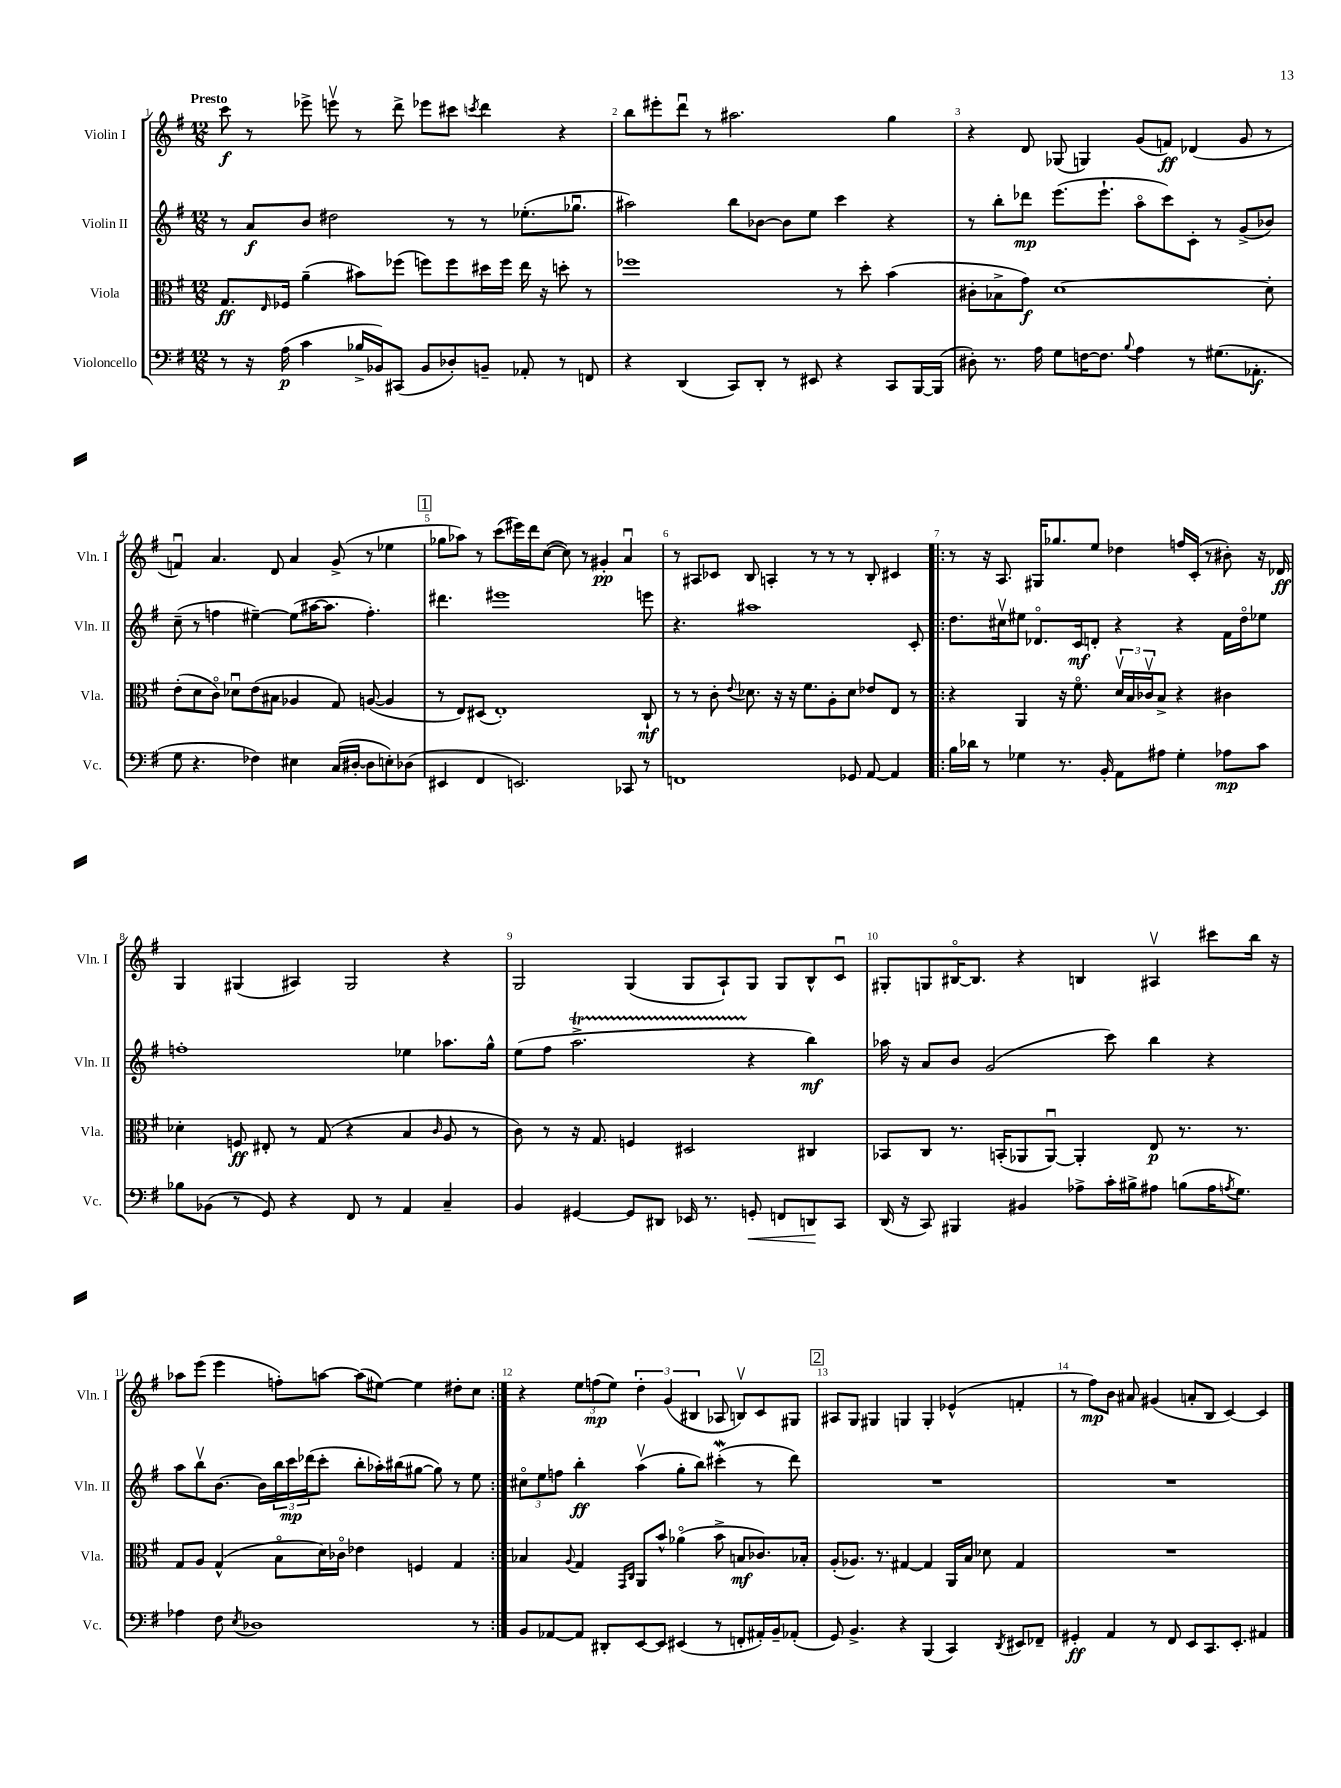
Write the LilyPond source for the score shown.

<<
\new StaffGroup <<
\new Staff = "s0" \with { instrumentName = "Violin I" shortInstrumentName = "Vln. I" } {
    \clef treble \key g \major \numericTimeSignature \time 12/8 \tempo "Presto"
    c'''8\f r8 ees'''8-> e'''8\upbow r8 d'''8-> ees'''8 cis'''8 \acciaccatura { c'''8 } d'''4 r4 |
    b''8 eis'''8-. d'''8\downbow r8 ais''2. g''4 |
    r4 d'8 ges8( g4) g'8( f'8\ff) des'4( g'8 r8 |
    f'4\downbow) a'4. d'8 a'4 g'8->( r8 ees''4 |
    \mark \markup { \box "1" } ges''8 aes''8) r8 c'''8( eis'''16) d'''16 c''8~( c''8) r8 gis'4-.\pp a'4\downbow |
    r8 ais8 ces'8 b8 a4-. r8 r8 r8 b8-. cis'4 |
    \repeat volta 2 { r8 r16 a8. gis16 ges''8. e''8 des''4 f''16 c'16-.( r8 bis'8-.) r16 des'16\ff |
    g4 gis4( ais4) gis2 r4 |
    g2 g4( g8 a8-!) g8 g8 b8-^ c'8\downbow |
    gis8-. g8 bis16~\flageolet bis8. r4 b4 ais4\upbow cis'''8 b''16 r16 |
    aes''8 e'''8( e'''4 f''8-.) a''8~ a''8( eis''8~) eis''4 dis''8-. c''8 | }
    r4 \tuplet 3/2 { e''8 f''8\mp( e''8) } \tuplet 3/2 { d''4-. g'4( bis4 } aes8 b8\upbow) c'8 gis8 |
    \mark \markup { \box "2" } ais8 g8 gis4 g4 g4-. ees'4-^( f'4-. |
    r8 fis''8\mp) b'8 ais'8 gis'4( a'8-. b8 c'4~) c'4 \bar "|." |
}
\new Staff = "s1" \with { instrumentName = "Violin II" shortInstrumentName = "Vln. II" } {
    \clef treble \key g \major \numericTimeSignature \time 12/8
    r8 a'8\f b'8 dis''2 r8 r8 ees''8.-.( ges''8.\downbow |
    ais''2) b''8 bes'8~ bes'8 e''8 c'''4 r4 |
    r8 b''8-. des'''8\mp e'''8.( e'''8.-! a''8\flageolet c'''8) c'8-. r8 g'8->( bes'8) |
    c''8--( r8 f''4 eis''4~--) eis''8( ais''16~ ais''8. f''4.-.) |
    \mark \markup { \box "1" } dis'''4. eis'''1 e'''8 |
    r4. ais''1 c'8-. |
    \repeat volta 2 { d''8. cis''16\upbow eis''8 des'8.\flageolet c'16\mf d'8-. r4 r4 fis'16 d''16\flageolet ees''8 |
    f''1-. ees''4 aes''8. g''16-^ |
    e''8( fis''8 a''2.->\startTrillSpan r4\stopTrillSpan b''4\mf) |
    aes''16 r16 a'8 b'8 g'2( c'''8) b''4 r4 |
    a''8 b''8\upbow b'8.~ b'16 \tuplet 3/2 { b''16 c'''16\mp des'''16( } c'''8-. b''8-. aes''16-.) bis''16( gis''8~ gis''8) r8 e''8 | }
    \tuplet 3/2 { cis''8\flageolet e''8 f''8 } b''4-.\ff a''4\upbow( g''8-. b''8) cis'''4-.\mordent( r8 d'''8) |
    \mark \markup { \box "2" } R1. |
    R1. \bar "|." |
}
\new Staff = "s2" \with { instrumentName = "Viola" shortInstrumentName = "Vla." } {
    \clef alto \key g \major \numericTimeSignature \time 12/8
    g8.\ff \grace { e16 } fes16 a'4--( bis'8) fes''8( f''8) f''8 dis''16 f''16 e''16 r16 d''8-. r8 |
    fes''1 r8 d''8-. b'4( |
    cis'8-. bes8-> g'8\f) d'1~ d'8-. |
    e'8-.( d'8 c'8\flageolet) des'8\downbow e'8( bis8 aes4 g8) a8~( a4 |
    \mark \markup { \box "1" } r8 e8) dis8( e1-.) c8-!\mf |
    r8 r8 c'8-. \appoggiatura { e'8 } des'8. r16 r16 fis'8. a8-. des'8 ees'8 e8 r8 |
    \repeat volta 2 { r4 a,4 r16 fis'8.\flageolet \tuplet 3/2 { d'16\upbow b16 ces'16\upbow } b8-> r4 cis'4 |
    des'4-. f8\ff eis8-. r8 g8( r4 b4 \grace { c'16 } a8 r8 |
    c'8) r8 r16 g8. f4 dis2 cis4 |
    bes,8 c8 r8. b,16-.( aes,8 aes,8~\downbow) aes,4-. e8\p r8. r8. |
    g8 a8 g4-^( b8\flageolet d'16) ces'16\flageolet ees'4 f4 g4 | }
    bes4 \appoggiatura { a8 } g4 \grace { g,16 c16 } a,8 b'8-^ aes'4\flageolet( b'8-> b8\mf ces'8.) bes16-. |
    \mark \markup { \box "2" } a8-.( aes8.) r8. gis4~ gis4 a,16 b16 des'8 gis4 |
    R1. \bar "|." |
}
\new Staff = "s3" \with { instrumentName = "Violoncello" shortInstrumentName = "Vc." } {
    \clef bass \key g \major \numericTimeSignature \time 12/8
    r8 r16 a16\p( c'4 bes16-> bes,16) cis,8( bes,8 des8-.) b,8-- aes,8-. r8 f,8 |
    r4 d,4( c,8) d,8-. r8 eis,8 r4 c,8 b,,16~ b,,16( |
    dis8-.) r8. a16 g8 f16~ f8. \appoggiatura { b8 } a4 r8 gis8.( aes,8.-.\f |
    g8 r4. fes4) eis4 c16( dis16~-. dis8 e8-.) des8( |
    \mark \markup { \box "1" } eis,4 fis,4 e,2.) ces,8 r8 |
    f,1 ges,8 a,8~ a,4 |
    \repeat volta 2 { b16 des'16 r8 ges4 r8. b,16-. a,8 ais8 ges4-. aes8\mp c'8 |
    bes8 bes,8( r8 g,8) r4 fis,8 r8 a,4 c4-- |
    b,4 gis,4~ gis,8 dis,8 ees,16 r8. g,8-.\< f,8 d,8\! c,8 |
    d,16( r16 c,8) bis,,4 bis,4 aes8-> c'16-. bis16-> ais8 b8( ais16 \acciaccatura { a8 } g8.) |
    aes4 fis8 \acciaccatura { e8 } des1 r8 | }
    b,8 aes,8~ aes,8 dis,8-. e,8~ e,8 eis,4( r8 f,8-. ais,16-.) b,16-- aes,8-.( |
    \mark \markup { \box "2" } g,8) b,4.-> r4 b,,4( c,4) \acciaccatura { d,8 } eis,8 fes,8-- |
    gis,4-.\ff a,4 r8 fis,8 e,8 c,8. e,8.-. ais,4 \bar "|." |
}
>>
>>
\layout { \context { \Score \override BarNumber.break-visibility = ##(#f #t #t) barNumberVisibility = #all-bar-numbers-visible } }
